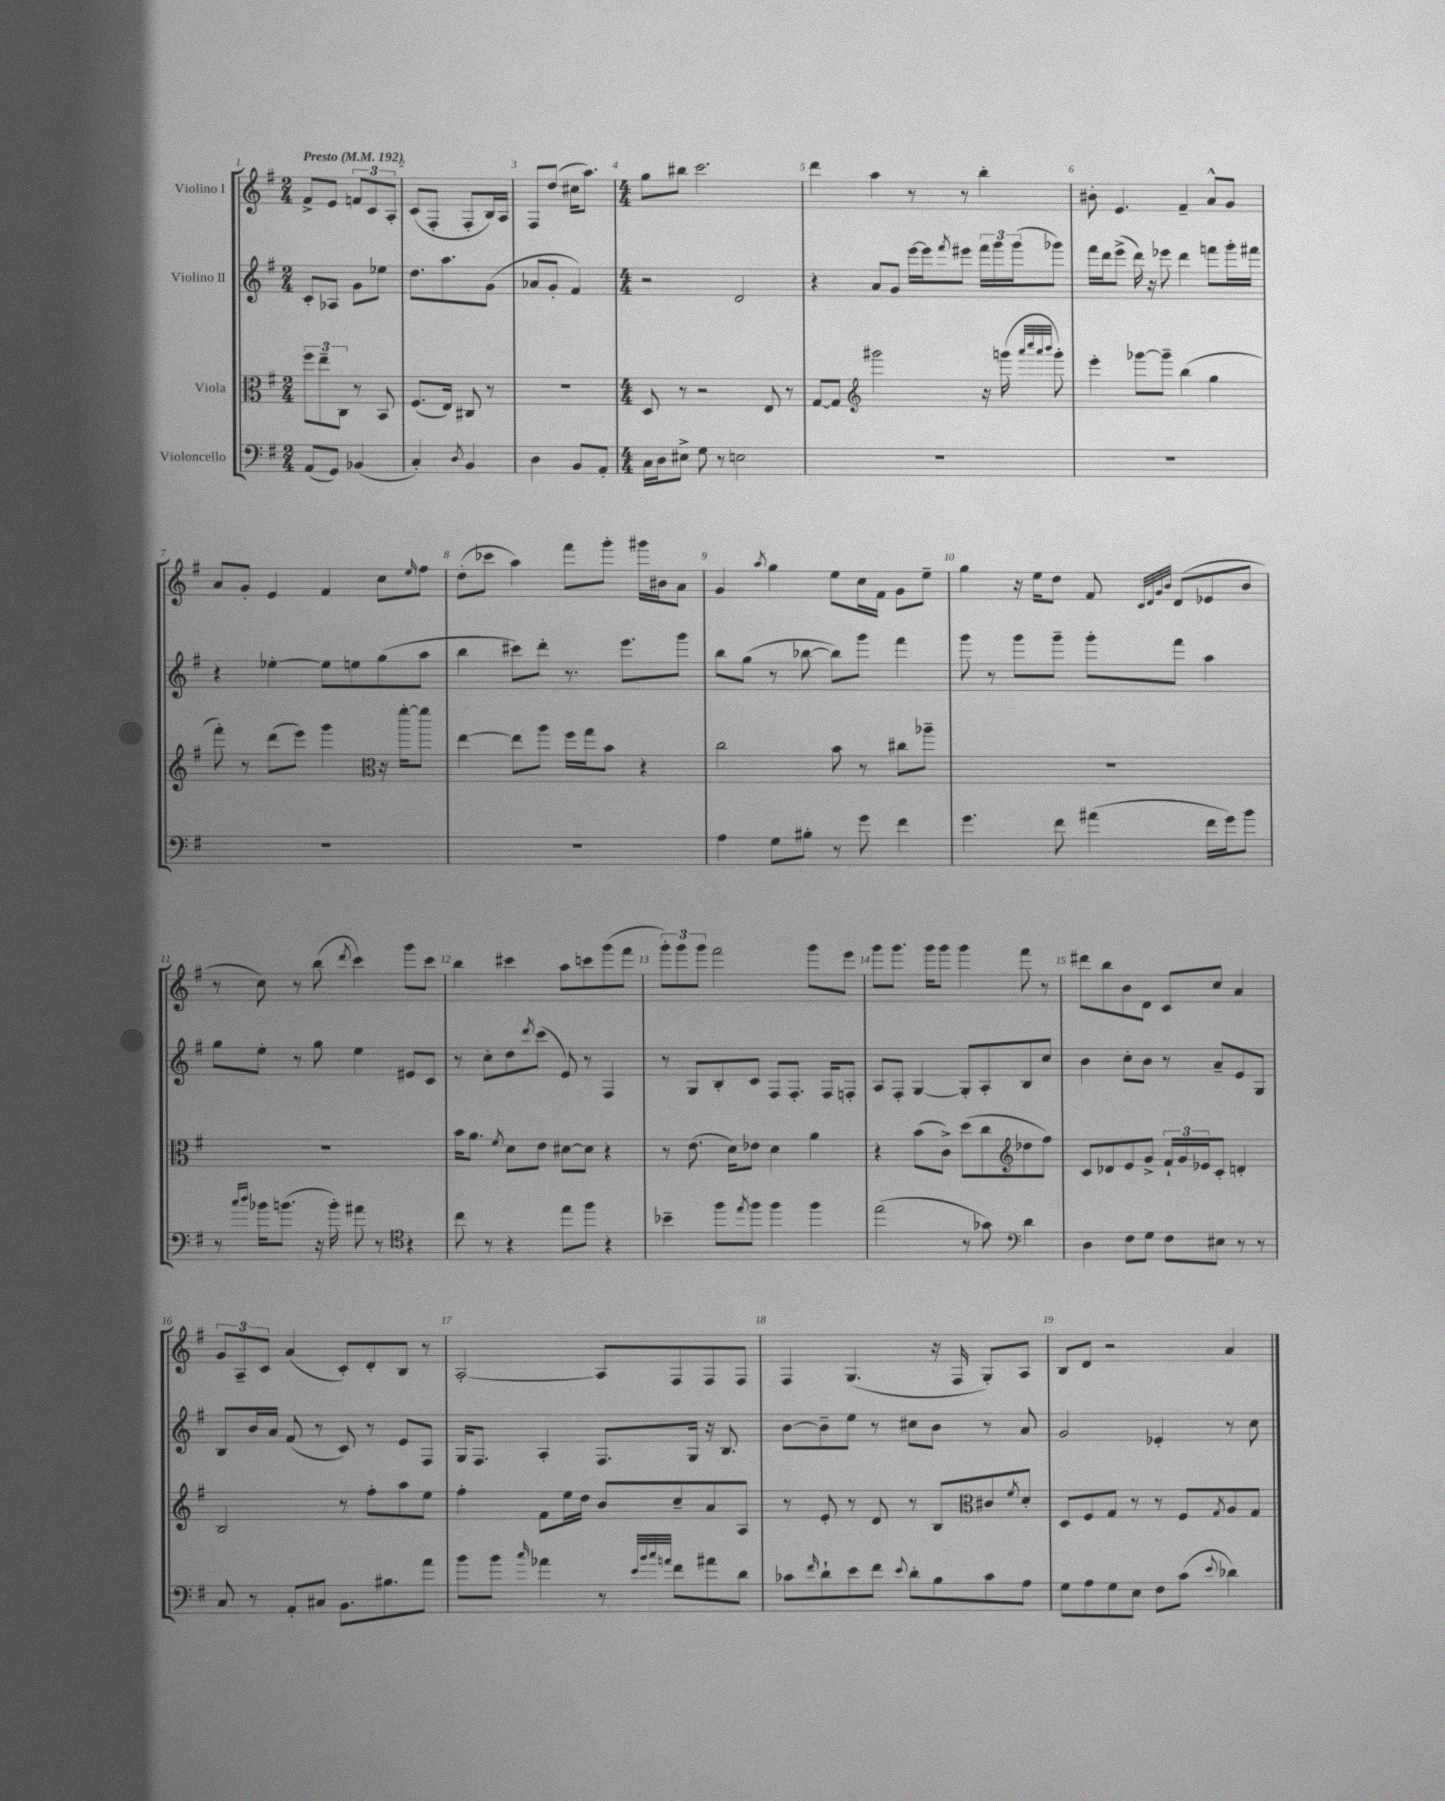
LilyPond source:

<<
\new StaffGroup <<
\new Staff = "s0" \with { instrumentName = "Violino I" } {
    \clef treble \key g \major \numericTimeSignature \time 2/4 \tempo "Presto" 4 = 192
    fis'8-> e'8 \tuplet 3/2 { f'8 c'8 a8-. } |
    c'8( fis8-. fis8-. b16) a16 |
    fis8 d''8( cis''16 a''8.) |
    \numericTimeSignature \time 4/4 g''8 bis''8 c'''2. |
    d'''4 a''4 r8 r8 b''4-. |
    bis'8-. e'4. fis'4-- a'8-^ g'8 |
    a'8 g'8-. e'4 fis'4 c''8 \grace { e''16 } fis''8 |
    d''8-.( ces'''8 a''4) fis'''8 g'''8-. gis'''16 bis'16 a'8 |
    g'4 \acciaccatura { a''8 } g''4 e''8 c''16 fis'16 g'8 e''8-- |
    g''4 r16 e''16 d''8 fis'8 \grace { c'32 d'32 g'32 b'32 } d'8( ees'8 b'8 |
    r8 c''8) r8 b''8( \acciaccatura { d'''8 } c'''4) g'''8 c'''8 |
    b''4 cis'''4 a''8 c'''8 g'''8( fis'''8 |
    \tuplet 3/2 { g'''8-.) g'''8 g'''8 } fis'''2 g'''8 e'''8 |
    g'''8 g'''8. g'''16 g'''8 g'''4 fis'''8 r8 |
    dis'''8 b''8 b'8 d'8 c'8 c''8 a'4 |
    \tuplet 3/2 { g'8 a8-- c'8 } a'4( c'8-.) d'8-. b8 r8 |
    a2~-. a8 fis8 fis8 fis8 |
    fis4 g4.( r16 fis16 g8-.) a8 |
    b8 d'8 r2 a'4 \bar "|." |
}
\new Staff = "s1" \with { instrumentName = "Violino II" } {
    \clef treble \key g \major \numericTimeSignature \time 2/4
    c'8-. aes8 g'8 ees''8 |
    d''8. a''8. g'8( |
    aes'8 g'8-. fis'4) |
    \numericTimeSignature \time 4/4 r2 d'2 |
    r4 a'8 g'8 e'''16~ e'''16 \acciaccatura { fis'''8 } eis'''8 \tuplet 3/2 { fis'''16 g'''16 g'''16( } ges'''8) |
    fis'''16 d'''16 e'''8->( d'''16) r16 ees'''8 d'''4 f'''8 g'''16-. fis'''16 |
    r4 ees''4~-. ees''8 e''8 g''8( a''8 |
    b''4 cis'''8) d'''8-. r8. e'''8. g'''8 |
    b''8 g''8( r8 bes''8~ bes''8) g'''8 fis'''4 |
    g'''8 r8 g'''8 g'''8-- g'''8-. fis'''8 a''4 |
    g''8 e''8-. r8 g''8 e''4 eis'8 c'8 |
    r8 c''8-. d''8 \acciaccatura { d'''8 } c'''8( e'8) r8 fis4 |
    r8 g8 b8-. c'8 fis8 fis8.-. fis16 f8-. |
    a8 fis8-. g4~ g8-. a8-. b8 c''8 |
    b'4 c''8-. b'8 r8 a'8-- e'8 g8 |
    b8 b'16 a'16 fis'8( r8 c'8) r8 e'8 fis8 |
    g16 fis8. a4-. fis8. g16 r16 b8. |
    b'8~ b'8-- e''8 r8 cis''8 b'8 r8 a'8 |
    g'2 ees'4-. r8 c''8 \bar "|." |
}
\new Staff = "s2" \with { instrumentName = "Viola" } {
    \clef alto \key g \major \numericTimeSignature \time 2/4
    \tuplet 3/2 { fis''8 e''8-- c8 } r8 b,8 |
    fis8.( e16) cis8 r8 |
    R2 |
    \numericTimeSignature \time 4/4 d8 r8 r2 e8 r8 |
    g8~ g8 \clef treble gis'''2 r16 g'''16( \grace { a'''32 c''''32 a'''32 b'''32 } g'''8-.) |
    e'''4-. ges'''8~ ges'''8-- b''4( g''4 |
    fis'''8-.) r8 d'''8( e'''8) g'''4 r16 fis'''16~-. fis'''8 |
    \clef alto e''4~ e''8 a''8 fis''16 g''16 b'8 r4 |
    c''2 b'8 r8 cis''8 aes''8-- |
    R1 |
    R1 |
    b'16 a'8. \acciaccatura { fis'8 } d'8 e'8 dis'8~ dis'8 r4 |
    r8 e'8.( d'16) ees'8 d'4 a'4 |
    r4 b'8( c'8->) d''8( c''8 des''8 fis''8) |
    \clef treble c'8 des'8 e'8 g'8-> \tuplet 3/2 { fis'16-! g'16 ees'16 } c'8-. d'4-. |
    b2 r8 fis''8-. a''8 e''8 |
    fis''4-. fis'8 e''16 d''16 b'8 c''8-- a'8 a8 |
    r8 e'8-. r8 d'8 r8 b8 cis'8 \acciaccatura { fis'8 } d'8-. |
    \clef alto d8 fis8 g8 r8 r8 fis8 \acciaccatura { g8 } a8 g8 \bar "|." |
}
\new Staff = "s3" \with { instrumentName = "Violoncello" } {
    \clef bass \key g \major \numericTimeSignature \time 2/4
    a,8( g,8) bes,4( |
    c4-.) \acciaccatura { d8 } b,4 |
    d4 b,8 a,8-. |
    \numericTimeSignature \time 4/4 c16 d16 eis8-> g8 r8 e2 |
    R1 |
    R1 |
    R1 |
    R1 |
    a4 g8 bis8-. r8 g'8 fis'4 |
    g'4. fis'8 ais'4( fis'16 g'16) b'8 |
    r8 \grace { c''16 d''16 } bes'16 b'8.( r16 b'16-.) ais'8 r8 r4 |
    \clef tenor c''8 r8 r4 e''8 fis''8 r4 |
    bes'4-- fis''8 \acciaccatura { e''8 } fis''8 fis''4 fis''4 |
    e''2( r8 ges'8) \clef bass d'4 |
    d4 fis8 g8 fis8 eis8 r8 r8 |
    c8 r8 a,8-. cis8 b,8. bis8. a'8 |
    b'8 b'8 \grace { c''16 } aes'4 r8 \grace { e'32 b'32 c''32 a'32 } fis'8 ais'8 d'8 |
    ces'8 \grace { fis'16 } d'8-! e'8 fis'8 \appoggiatura { e'8 } d'8-. b8 ces'8 a8 |
    g8 a8 g8 e8 fis8 c'8( \appoggiatura { e'8 } des'4) \bar "|." |
}
>>
>>
\layout { \context { \Score \override BarNumber.break-visibility = ##(#f #t #t) barNumberVisibility = #all-bar-numbers-visible } }
